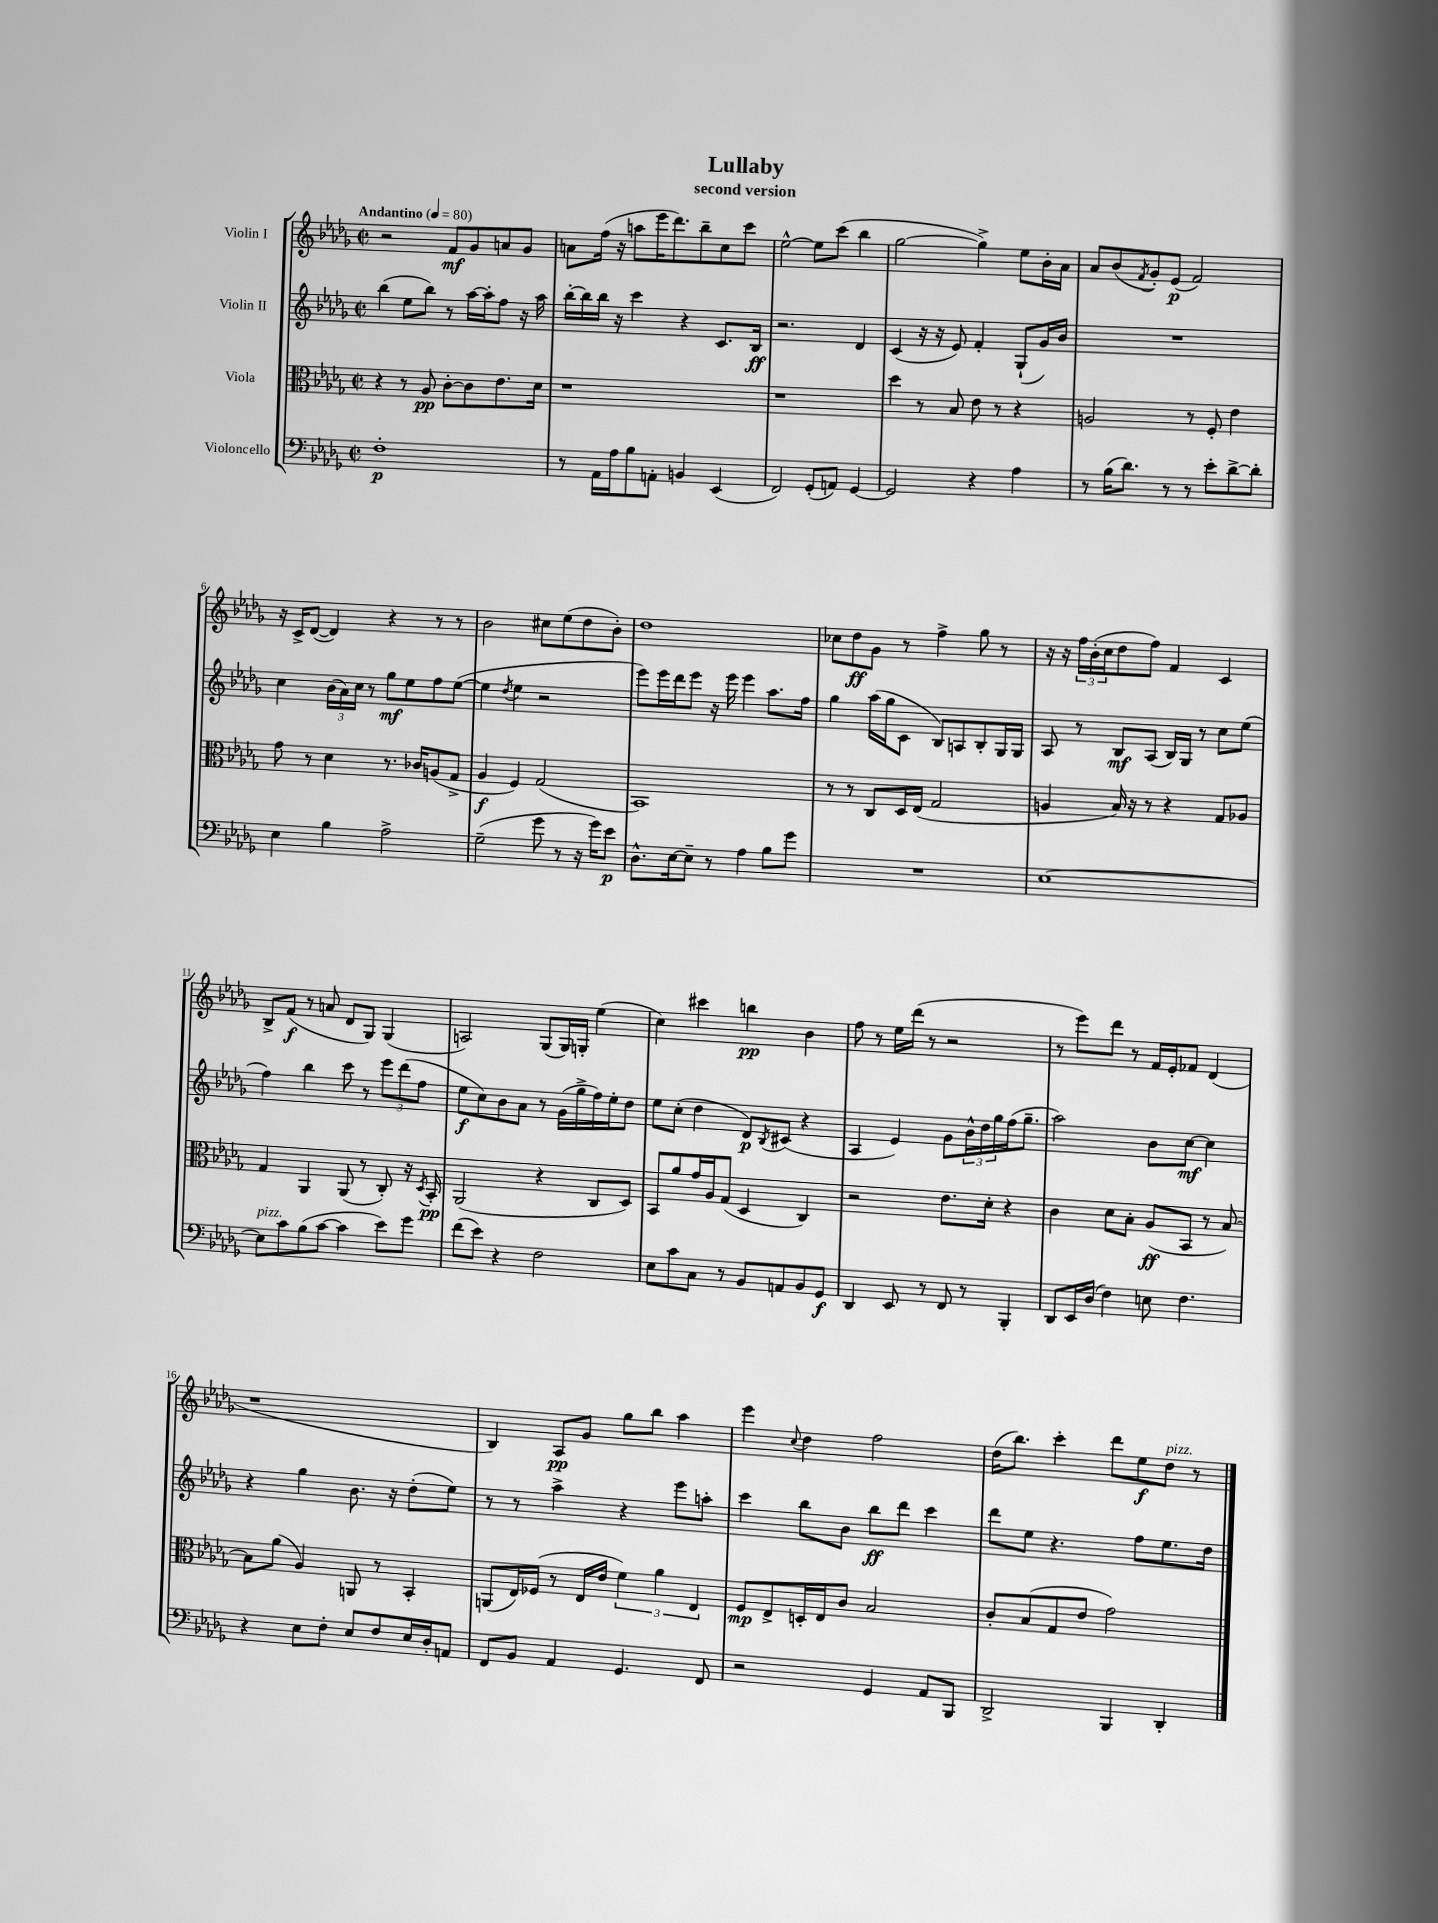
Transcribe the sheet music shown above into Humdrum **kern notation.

**kern	**dynam	**kern	**dynam	**kern	**dynam	**kern	**dynam
*part4	*part4	*part3	*part3	*part2	*part2	*part1	*part1
*staff4	*staff4	*staff3	*staff3	*staff2	*staff2	*staff1	*staff1
*I"Violoncello	*	*I"Viola	*	*I"Violin II	*	*I"Violin I	*
*clefF4	*	*clefC3	*	*clefG2	*	*clefG2	*
*k[b-e-a-d-g-]	*	*k[b-e-a-d-g-]	*	*k[b-e-a-d-g-]	*	*k[b-e-a-d-g-]	*
*M2/2	*	*M2/2	*	*M2/2	*	*M2/2	*
*met(c|)	*	*met(c|)	*	*met(c|)	*	*met(c|)	*
*MM80	*	*MM80	*	*MM80	*	*MM80	*
=1	=1	=1	=1	=1	=1	=1	=1
!	!	!	!	!	!	!LO:TX:a:B:t=Andantino	!
1F'	p	4r	.	(4bb-\	.	2r	.
.	.	8r	.	8ee-\L	.	.	.
.	.	8A-/	pp	8bb-\J)	.	.	.
.	.	[8c'\L	.	8r	.	8f/L	mf
.	.	8c\]	.	[16aa-\LL	.	8g-/	.
.	.	.	.	16aa-'\J]	.	.	.
.	.	8.e-\	.	8ff\J	.	8an/	.
.	.	.	.	16r	.	8g-/J	.
.	.	16d-\Jk	.	16aa-\	.	.	.
=2	=2	=2	=2	=2	=2	=2	=2
8r	.	1r	.	[16bb-'\LL	.	8an\L	.
.	.	.	.	16bb-\]	.	.	.
16AA-\LL	.	.	.	16bb-\JJ	.	(16ff\Jk	.
16A-\J	.	.	.	16r	.	16r	.
8B-\	.	.	.	4ccc\	.	8aan\L	.
8AAn'\J	.	.	.	.	.	16eee-\K	.
.	.	.	.	.	.	8.ddd-\)	.
4BBn/	.	.	.	4r	.	.	.
.	.	.	.	.	.	8bb-~\	.
(4EE-/	.	.	.	8.c/L	.	8cc\	.
.	.	.	.	.	.	8ccc\J	.
.	.	.	.	16B-/Jk	ff	.	.
=3	=3	=3	=3	=3	=3	=3	=3
2FF/)	.	1r	.	2.r	.	[2ee-^^\	.
(8GG-'/L	.	.	.	.	.	8ee-\L]	.
8AAn/J)	.	.	.	.	.	(8ccc\J	.
[4GG-/	.	.	.	4d-/	.	4bb-\	.
=4	=4	=4	=4	=4	=4	=4	=4
2GG-/]	.	4dd-\	.	(4c/	.	[2gg-\	.
.	.	8r	.	16r	.	.	.
.	.	.	.	16r	.	.	.
.	.	8B-/	.	8e-/)	.	.	.
4r	.	8e-\	.	4f'/	.	4gg-^\])	.
.	.	8r	.	.	.	.	.
4A-\	.	4r	.	(8G-`/L	.	8ee-\L	.
.	.	.	.	16g-/L)	.	16b-'\L	.
.	.	.	.	16b-/JJ	.	16a-\JJ	.
=5	=5	=5	=5	=5	=5	=5	=5
8r	.	2An/	.	1r	.	8a-/L	.
(16B-\KL	.	.	.	.	.	(8b-/	.
8.d-\J)	.	.	.	.	.	.	.
.	.	.	.	.	.	8qf/	.
.	.	.	.	.	.	8g-'/)	.
8r	.	.	.	.	.	(8e-/J	p
8r	.	8r	.	.	.	2f/)	.
8e-'\L	.	8F'/	.	.	.	.	.
[8d-^\	.	4e-\	.	.	.	.	.
8d-'\J]	.	.	.	.	.	.	.
!!LO:LB:g=z
=6	=6	=6	=6	=6	=6	=6	=6
4E-\	.	8g-\	.	4cc\	.	16r	.
.	.	.	.	.	.	16c^/KL	.
.	.	8r	.	.	.	([8d-/J	.
4B-\	.	4d-\	.	(24b-\LL	.	4d-/])	.
.	.	.	.	24a-\)	.	.	.
.	.	.	.	24cc\JJ	.	.	.
.	.	.	.	8r	.	.	.
2A-^\	.	8.r	.	8gg-\L	mf	4r	.
.	.	.	.	8ee-\	.	.	.
.	.	16c-X/KL	.	.	.	.	.
.	.	(8An/	.	8ff\	.	8r	.
.	.	8G-^/J	.	([8ee-\J	.	8r	.
=7	=7	=7	=7	=7	=7	=7	=7
(2G-~\	.	4A-/	f	4ee-\]	.	2b-\	.
.	.	.	.	8qdd-/	.	.	.
.	.	4F/)	.	4ee-\	.	.	.
8g-\	.	(2G-/	.	2r	.	8cc#X\L	.
8r	.	.	.	.	.	(8ee-\	.
16r	.	.	.	.	.	8dd-\	.
16g-\KL)	.	.	.	.	.	.	.
8e-\J	p	.	.	.	.	8b-'\J)	.
=8	=8	=8	=8	=8	=8	=8	=8
8.D-^^\L	.	1BB-)	.	8eee-\L)	.	1dd-	.
.	.	.	.	16eee-\L	.	.	.
[16E-\k	.	.	.	16ddd-\J	.	.	.
8E-~\J]	.	.	.	8eee-\J	.	.	.
8r	.	.	.	16r	.	.	.
.	.	.	.	16eee-\	.	.	.
4A-\	.	.	.	4eee-\	.	.	.
8B-\L	.	.	.	8.aa-\L	.	.	.
8g-\J	.	.	.	.	.	.	.
.	.	.	.	16ff\Jk	.	.	.
=9	=9	=9	=9	=9	=9	=9	=9
1r	.	8r	.	4gg-\	.	8cc-X\L	.
.	.	8r	.	.	.	8dd-\	ff
.	.	8C/L	.	(16aa-\LL	.	8g-\J	.
.	.	.	.	16gg-\J	.	.	.
.	.	16D-/L	.	8c\J	.	8r	.
.	.	(16E-/JJ	.	.	.	.	.
.	.	2G-/	.	8B-/L)	.	4ff^\	.
.	.	.	.	8An/	.	.	.
.	.	.	.	8B-'/	.	8gg-\	.
.	.	.	.	16G-/L	.	8r	.
.	.	.	.	16G-/JJ	.	.	.
=10	=10	=10	=10	=10	=10	=10	=10
[1E-	.	4An/	.	8A-/	.	16r	.
.	.	.	.	.	.	16r	.
.	.	.	.	8r	.	24ff\LL	.
.	.	.	.	.	.	(24b-'\	.
.	.	.	.	.	.	24cc\J	.
.	.	16B-/)	.	8B-/L	mf	8dd-\	.
.	.	16r	.	.	.	.	.
.	.	8r	.	(8A-/J	.	8ff\J)	.
.	.	4r	.	16B-/LL)	.	4f/	.
.	.	.	.	16G-/JJ	.	.	.
.	.	.	.	8r	.	.	.
.	.	8G-/L	.	8cc\L	.	4c/	.
.	.	8A-X/J	.	(8ee-\J	.	.	.
!!LO:LB:g=z
=11	=11	=11	=11	=11	=11	=11	=11
!LO:TX:a:i:t=pizz.	!	!	!	!	!	!	!
8E-\L]	.	4G-/	.	4ff\)	.	8B-^/L	.
8c\	.	.	.	.	.	(8f/J	f
(8B-\	.	4AA-/	.	4bb-\	.	8r	.
[8c\J	.	.	.	.	.	8an/	.
4c\]	.	(8AA-/	.	8ccc\	.	8d-/L	.
.	.	8r	.	8r	.	8G-/J)	.
8e-\L)	.	8C'/)	.	12eee-\L	.	(4G-/	.
.	.	.	.	(12ddd-\	.	.	.
8g-\J	.	16r	.	.	.	.	.
.	.	.	.	12ff\J	.	.	.
.	.	8qD-/	.	.	.	.	.
.	.	16BB-'/	pp	.	.	.	.
=12	=12	=12	=12	=12	=12	=12	=12
(8f\L	.	(2AA-/	.	8ee-\L	f	2An/)	.
8e-\J)	.	.	.	8cc\)	.	.	.
4r	.	.	.	8b-\	.	.	.
.	.	.	.	8a-\J	.	.	.
2F\	.	4r	.	8r	.	(8G-/L	.
.	.	.	.	(16g-\LL	.	16G-/L)	.
.	.	.	.	16gg-^\	.	16Gn'/JJ	.
.	.	8C/L	.	16ff\)	.	(4ee-\	.
.	.	.	.	16ee-'\J	.	.	.
.	.	8D-/J)	.	8dd-\J	.	.	.
=13	=13	=13	=13	=13	=13	=13	=13
8E-\L	.	8BB-/L	.	8ee-\L	.	4cc\)	.
8c\	.	8a-/	.	(8cc'\J	.	.	.
8C\J	.	16g-/L	.	4dd-\	.	4ccc#X\	.
.	.	16A-/J	.	.	.	.	.
8r	.	(8G-/J	.	.	.	.	.
8BB-/L	.	4D-/	.	8d-/L)	p	4bbn\	pp
.	.	.	.	8qB-/	.	.	.
8AAn/	.	.	.	(8c#X/J	.	.	.
8BB-/	.	4C/)	.	4r	.	4b-\	.
8GG-/J	f	.	.	.	.	.	.
=14	=14	=14	=14	=14	=14	=14	=14
4DD-/	.	2r	.	4A-/	.	8ff\	.
.	.	.	.	.	.	8r	.
8EE-/	.	.	.	4e-/)	.	16ee-\LL	.
.	.	.	.	.	.	(16ddd-\JJ	.
8r	.	.	.	.	.	8r	.
8FF/	.	8.e-\L	.	8g-\L	.	2r	.
8r	.	.	.	24b-^^\L	.	.	.
.	.	.	.	24dd-\	.	.	.
.	.	16d-'\Jk	.	.	.	.	.
.	.	.	.	24gg-\	.	.	.
4BBB-'/	.	4r	.	(16ff\J	.	.	.
.	.	.	.	8.gg-~\J	.	.	.
=15	=15	=15	=15	=15	=15	=15	=15
8DD-/L	.	4c\	.	2aa-\)	.	8r	.
16EE-/L	.	.	.	.	.	8eee-\L)	.
(16D-/JJ	.	.	.	.	.	.	.
4F\)	.	8d-\L	.	.	.	8ddd-\J	.
.	.	8B-'\J	.	.	.	8r	.
8En\	.	(8A-/L	ff	8b-\L	.	16f/LL	.
.	.	.	.	.	.	16e-'/J	.
4.F\	.	8BB-/J	.	[8cc\J	mf	8f-X/J	.
.	.	8r	.	4cc\]	.	(4d-/	.
.	.	[8B-/)	.	.	.	.	.
!!LO:LB:g=z
=16	=16	=16	=16	=16	=16	=16	=16
4r	.	8B-\L]	.	4r	.	1r	.
.	.	(8a-\J	.	.	.	.	.
8E-\L	.	4A-/)	.	4gg-\	.	.	.
8F'\J	.	.	.	.	.	.	.
8E-/L	.	8AAn/	.	8.b-\	.	.	.
8F/	.	8r	.	.	.	.	.
.	.	.	.	16r	.	.	.
16E-/L	.	4BB-'/	.	(8dd-'\L	.	.	.
16D-'/J	.	.	.	.	.	.	.
8AAn/J	.	.	.	8ee-\J)	.	.	.
=17	=17	=17	=17	=17	=17	=17	=17
8FF/L	.	(8AAn/L	.	8r	.	4B-/)	.
8BB-/J	.	16E-/L)	.	8r	.	.	.
.	.	(16F-X/JJ	.	.	.	.	.
4AA-/	.	8r	.	4aa-^\	.	8A-/L	pp
.	.	16E-/LL	.	.	.	8g-/J	.
.	.	16e-/JJ	.	.	.	.	.
4.GG-/	.	6f\)	.	4r	.	8gg-\L	.
.	.	.	.	.	.	8bb-\J	.
.	.	6a-\	.	.	.	.	.
.	.	.	.	8eee-\L	.	4aa-\	.
.	.	6E-/	.	.	.	.	.
8FF/	.	.	.	8aan'\J	.	.	.
=18	=18	=18	=18	=18	=18	=18	=18
2r	.	8F/L	mp	4ccc\	.	4eee-\	.
.	.	8E-^/	.	.	.	.	.
.	.	.	.	.	.	8qqcc/	.
.	.	16Dn'/L	.	8bb-\L	.	4dd-\	.
.	.	16E-/J	.	.	.	.	.
.	.	8c/J	.	8b-\J	.	.	.
4GG-/	.	2B-/	.	8bb-\L	ff	2ff\	.
.	.	.	.	8ddd-\J	.	.	.
8AA-/L	.	.	.	4ccc\	.	.	.
8BBB-/J	.	.	.	.	.	.	.
=19	=19	=19	=19	=19	=19	=19	=19
2DD-^/	.	8c'/L	.	8ddd-\L	.	(16dd-\KL	.
.	.	.	.	.	.	8.bb-\J)	.
.	.	(8B-/	.	8ee-\J	.	.	.
.	.	8G-/	.	4.r	.	4ccc'\	.
.	.	8e-/J	.	.	.	.	.
4BBB-/	.	2g-\)	.	.	.	8ddd-\L	.
.	.	.	.	8ff\L	.	8ee-\	f
!	!	!	!	!	!	!LO:TX:a:i:t=pizz.	!
4DD-'/	.	.	.	8.ee-\	.	8dd-\J	.
.	.	.	.	.	.	8r	.
.	.	.	.	16dd-\Jk	.	.	.
==	==	==	==	==	==	==	==
*-	*-	*-	*-	*-	*-	*-	*-
